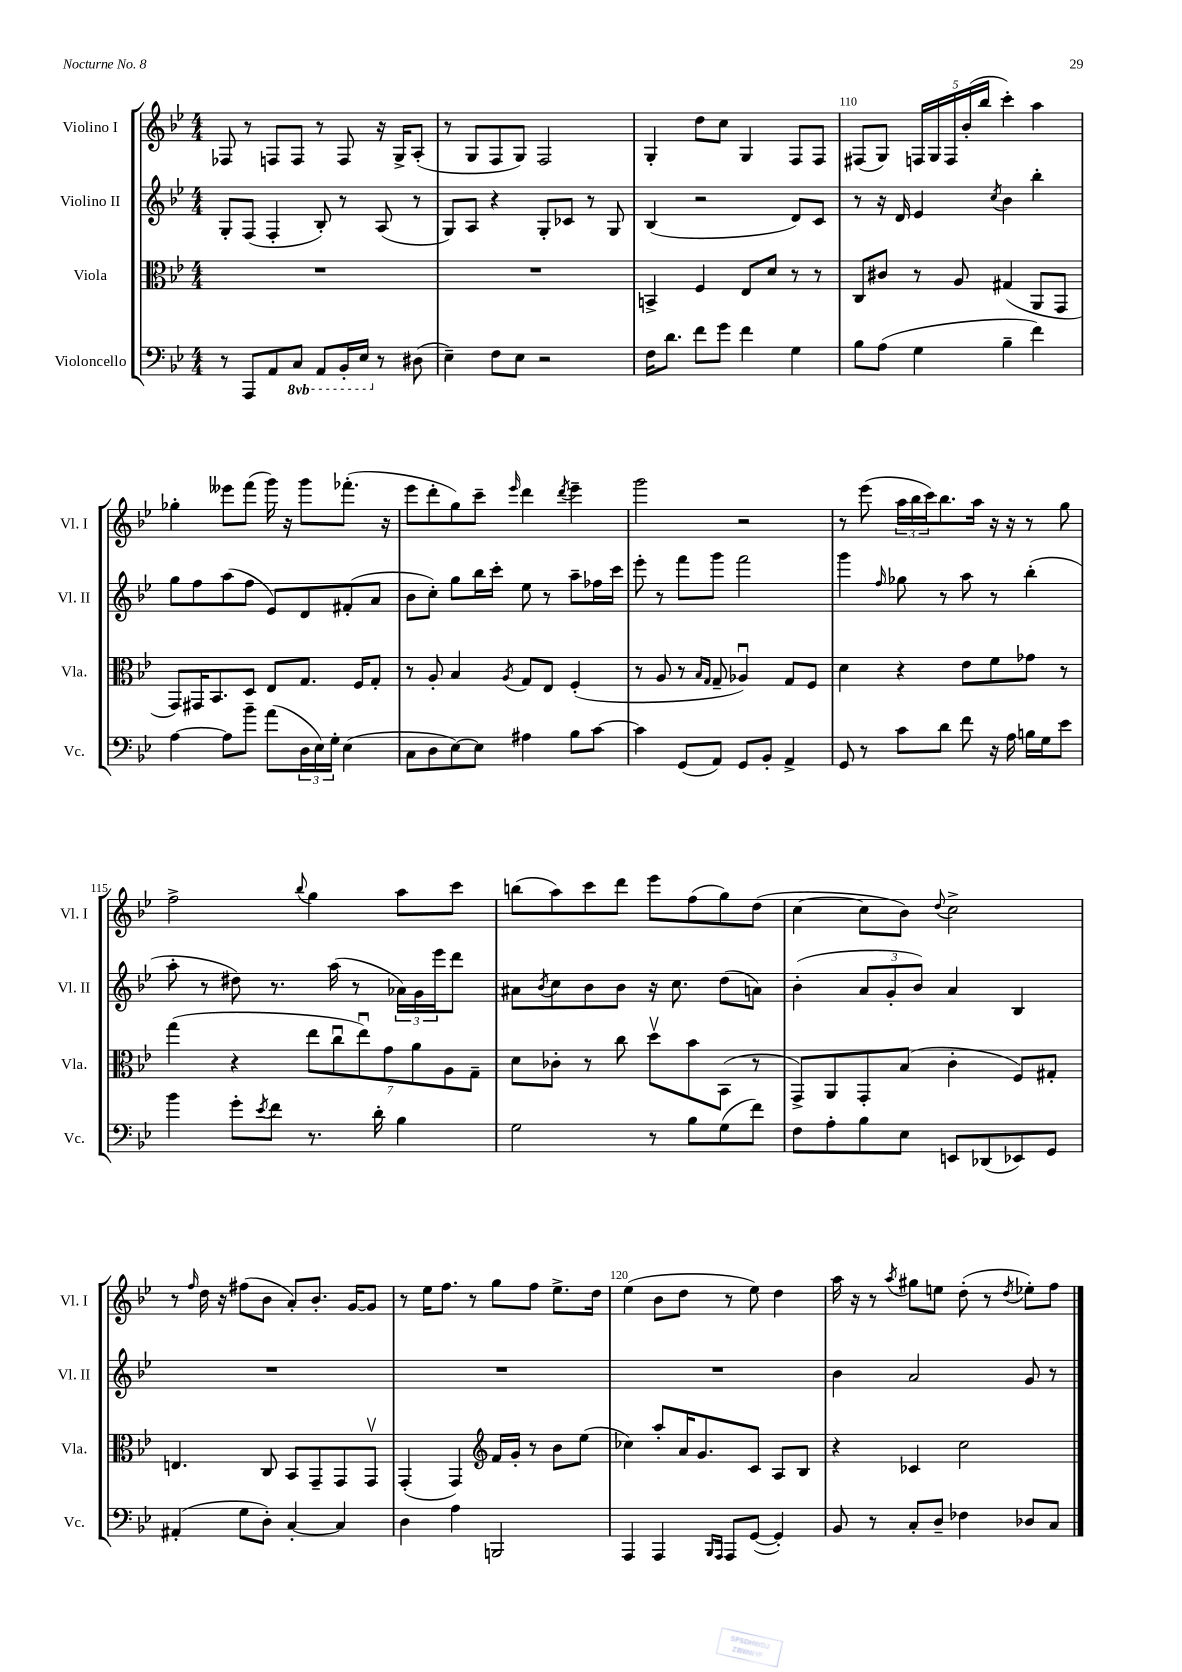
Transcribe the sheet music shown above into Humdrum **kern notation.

**kern	**kern	**kern	**kern
*part4	*part3	*part2	*part1
*staff4	*staff3	*staff2	*staff1
*I"Violoncello	*I"Viola	*I"Violino II	*I"Violino I
*I'Vc.	*I'Vla.	*I'Vl. II	*I'Vl. I
*clefF4	*clefC3	*clefG2	*clefG2
*k[b-e-]	*k[b-e-]	*k[b-e-]	*k[b-e-]
*M4/4	*M4/4	*M4/4	*M4/4
=107	=107	=107	=107
8r	1r	8G'/L	8F-X/
8AAA/L	.	(8F/J	8r
8AA/	.	4F'/	8Fn/L
*8ba	*	*	*
8CC/J	.	.	8F/J
8AAA/L	.	8B-'/)	8r
16BBB-'/L	.	8r	8F/
16EE-/JJ	.	.	.
*X8ba	*	*	*
8r	.	(8A/	16r
.	.	.	16G^/KL
(8D#X\	.	8r	(8A'/J
=108	=108	=108	=108
4E-~\)	1r	8G/L)	8r
.	.	8A/J	8G/L
8F\L	.	4r	8F/
8E-\J	.	.	8G/J)
2r	.	8G'/L	2F/
.	.	8c-X/J	.
.	.	8r	.
.	.	8G/	.
=109	=109	=109	=109
16F\KL	4BBn^/	(4B-/	4G'/
8.d\J	.	.	.
8f\L	4F/	2r	8dd\L
8g\J	.	.	8cc\J
4f\	8E-/L	.	4G/
.	8d/J	.	.
4G\	8r	8d/L)	8F/L
.	8r	8c/J	8F/J
=110	=110	=110	=110
8B-\L	8C/L	8r	(8F#X/L
(8A\J	8c#X/J	16r	8G/J)
.	.	16d/	.
4G\	8r	4e-/	20Fn/LL
.	.	.	20G/
.	.	.	20F/
.	8A/	.	.
.	.	.	(20b-'/
.	.	.	20bb-/JJ
.	.	8qcc/	.
4B-~\	(4G#X/	4b-\	4ccc'\)
4f\)	8AA/L	4bb-'\	4aa\
.	8GG/J	.	.
!!LO:LB:g=z
=111	=111	=111	=111
[4A\	8GG/L)	8gg\L	4gg-X'\
.	16GG#X/K	8ff\	.
.	8.BB-/	.	.
8A\L]	.	(8aa\	8eee--X\L
8b-~\J	8D/J	8ff\J	(8fff\J
(8a\L	8E-/L	8e-/L)	16ggg\)
.	.	.	16r
24D\L	8.G/J	8d/	8ggg\L
24E-\)	.	.	.
24G'\JJ	.	.	.
(4E-\	.	(8f#X'/	(8.fff-X'\J
.	16F/KL	.	.
.	8G'/J	8a/J	.
.	.	.	16r
=112	=112	=112	=112
8C\L	8r	8b-\L	8eee-\L
8D\	8A'/	8cc'\J)	8ddd'\
[8E-\)	4B-/	8gg\L	8gg\)
8E-\J]	.	16bb-\L	8ccc~\J
.	.	16ccc'\JJ	.
.	8qA/	.	16qqeee-/
4A#X\	8G/L	8ee-\	4ddd\
.	8E-/J	8r	.
.	.	.	8qddd/
8B-\L	(4F'/	8aa~\L	4eee-~\
[8c\J	.	16ff-X\L	.
.	.	16ccc\JJ	.
=113	=113	=113	=113
4c\]	8r	8eee-'\	2ggg\
.	8A/	8r	.
(8GG/L	8r	8fff\L	.
.	16qqB-/LL	.	.
.	16qqG/JJ	.	.
8AA/J)	8G~/	8ggg\J	.
8GG/L	4A-Xu/)	2fff\	2r
8BB-'/J	.	.	.
4AA^/	8G/L	.	.
.	8F/J	.	.
=114	=114	=114	=114
8GG/	4d\	4ggg\	8r
8r	.	.	(8eee-\
.	.	16qqff/	.
8c\L	4r	8gg-X\	24aa\LL
.	.	.	24bb-\
.	.	.	24ccc\J)
8d\J	.	8r	8.bb-\
8f\	8e-\L	8aa\	.
.	.	.	16aa\Jk
16r	8f\	8r	16r
16A\	.	.	16r
16Bn\LL	8g-X\J	(4bb-'\	8r
16G\J	.	.	.
8e-\J	8r	.	8gg\
!!LO:LB:g=z
=115	=115	=115	=115
4b-\	(4gg\	8aa'\	2ff^\
.	.	8r	.
8g'\L	4r	8dd#X\)	.
8qe-/	.	.	.
8f\J	.	8.r	.
.	.	.	8qqbb-/
8.r	14ee-\L	.	4gg\
.	.	(16aa\	.
.	14ccu\	.	.
.	.	8r	.
.	14ee-u\)	.	.
16d'\	.	.	.
.	14g\	.	.
4B-\	.	24a-X\LL)	8aa\L
.	14a\	.	.
.	.	24g\	.
.	.	24eee-\J	.
.	14A\	.	.
.	.	8ddd\J	8ccc\J
.	14G~\J	.	.
=116	=116	=116	=116
2G\	8d\L	8a#X\L	(8bbn\L
.	.	8qb-/	.
.	8c-X'\J	8cc\	8aa\)
.	8r	8b-\	8ccc\
.	8cc\	8b-\J	8ddd\J
8r	8ddv\L	16r	8eee-\L
.	.	8.cc\	.
8B-\L	8b-\	.	(8ff\
(8G\	(8BB-\J	(8dd\L	8gg\)
8f\J)	8r	8an\J)	(8dd\J
=117	=117	=117	=117
8F\L	8GG^/L)	(4b-'\	[4cc\
8A'\	8AA/	.	.
8B-\	8GG'/	12a/L	8cc\L]
.	.	12g'/	.
8E-\J	(8B-/J	.	8b-\J)
.	.	12b-/J)	.
.	.	.	8qqdd/
8EEn/L	4c'\	4a/	2cc^\
(8DD-X/	.	.	.
8EE-X/)	8F/L)	4B-/	.
8GG/J	8G#X'/J	.	.
!!LO:LB:g=z
=118	=118	=118	=118
(4AA#X'/	4.En/	1r	8r
.	.	.	16qqff/
.	.	.	16dd\
.	.	.	16r
8G\L	.	.	(8ff#X\L
8D'\J)	8C/	.	8b-\J
[4C'/	8BB-/L	.	8a'/L)
.	8GG~/	.	8.b-'/J
4C/]	8GG/	.	.
.	.	.	[16g/KL
.	8GGv/J	.	8g/J]
=119	=119	=119	=119
4D\	(4GG'/	1r	8r
.	.	.	16ee-\KL
.	.	.	8.ff\J
4A\	4GG/)	.	.
.	.	.	8r
*	*clefG2	*	*
2BBBn/	16f/LL	.	8gg\L
.	16g'/JJ	.	.
.	8r	.	8ff\J
.	8b-\L	.	8.ee-^\L
.	(8ee-\J	.	.
.	.	.	16dd\Jk
=120	=120	=120	=120
4AAA/	4cc-X\)	1r	(4ee-\
4AAA/	8aa'/L	.	8b-\L
.	16a/K	.	8dd\J
.	8.g/	.	.
16qqBBB-/LL	.	.	.
16qqAAA/JJ	.	.	.
8AAA/L	.	.	8r
([8GG/J	8c/J	.	8ee-\)
4GG'/])	8A/L	.	4dd\
.	8B-/J	.	.
=121	=121	=121	=121
8BB-/	4r	4b-\	16aa\
.	.	.	16r
8r	.	.	8r
.	.	.	8qaa/
8C'/L	4c-X/	2a/	8gg#X\L
8D~/J	.	.	8een\J
4F-X\	2cc\	.	(8dd'\
.	.	.	8r
.	.	.	8qdd/
8D-X/L	.	8g/	8ee-X'\L)
8C/J	.	8r	8ff\J
==	==	==	==
*-	*-	*-	*-
